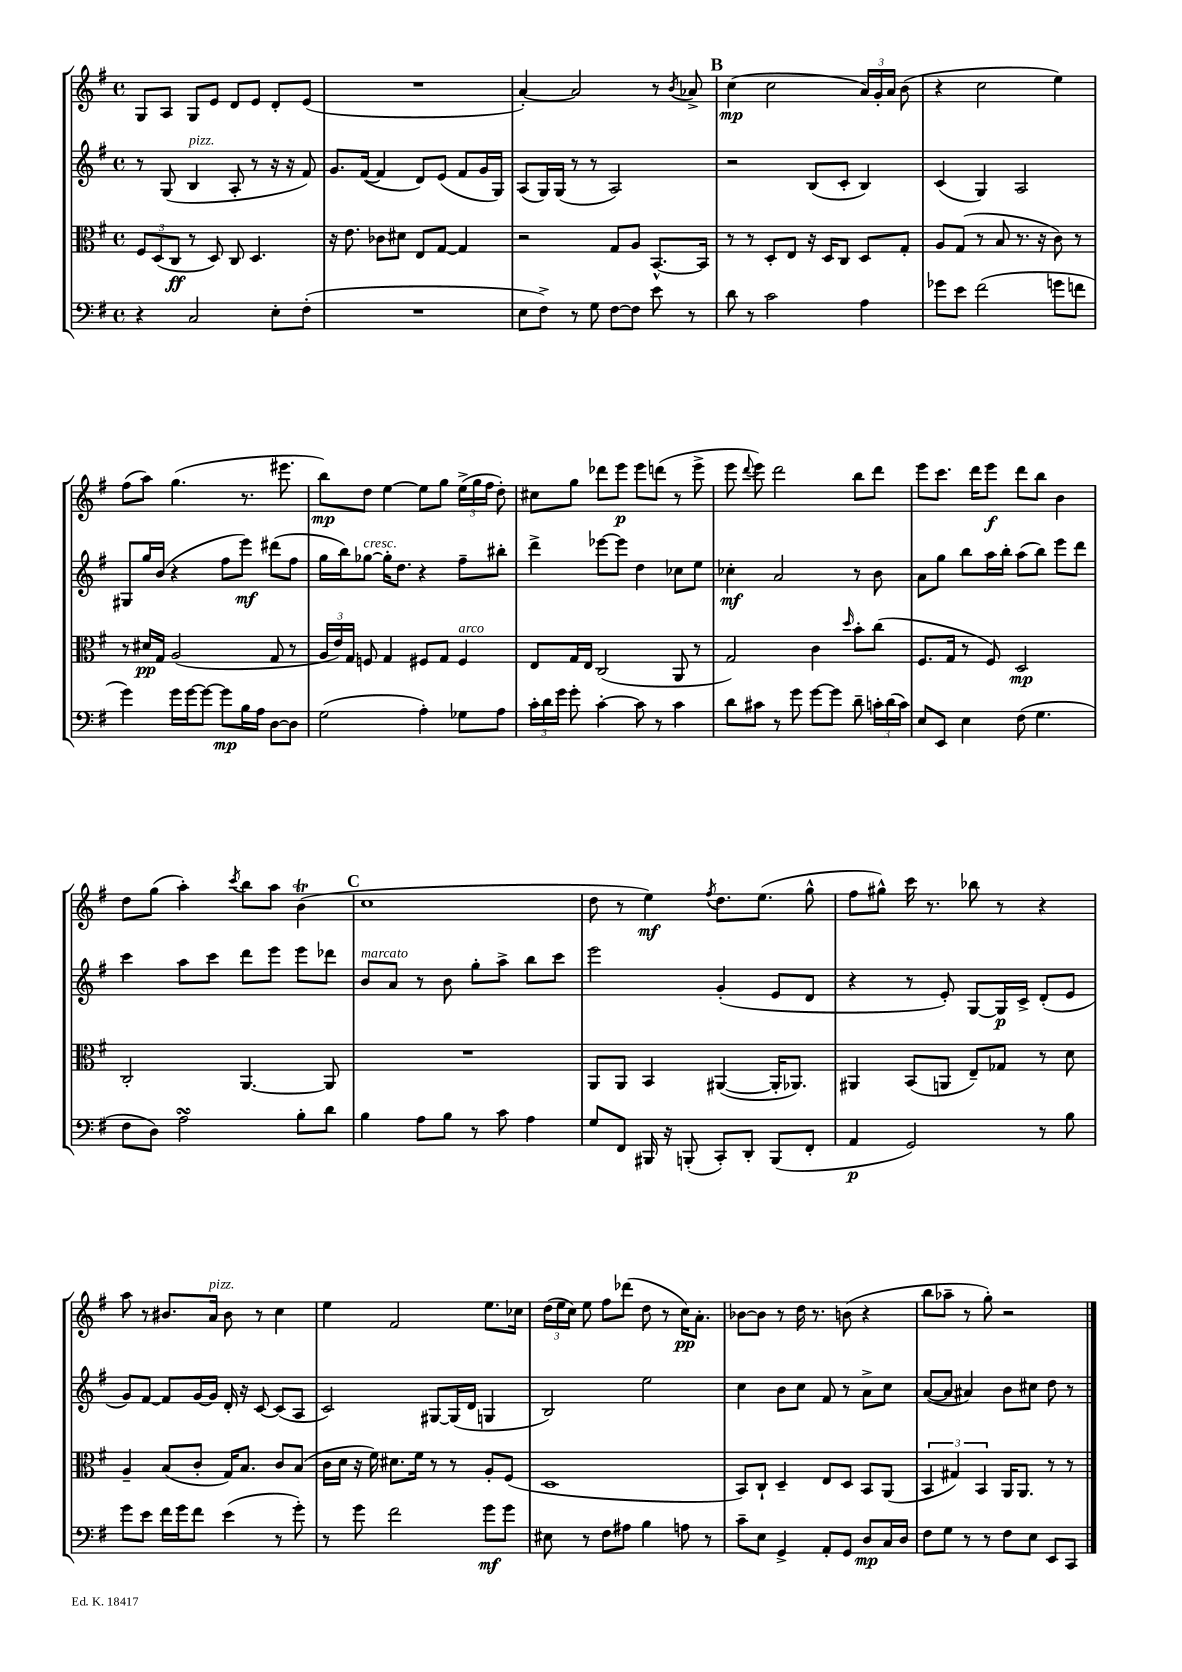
<<
\new StaffGroup <<
\new Staff = "s0" {
    \clef treble \key g \major \defaultTimeSignature \time 4/4
    \autoBeamOff g8[ a8] g8[ e'8] d'8[ e'8] d'8[-. e'8]( |
    R1 |
    a'4~-.) a'2 r8 \acciaccatura { b'8 } aes'8-> |
    \mark \markup { \bold "B" } c''4\mp( c''2 \tuplet 3/2 { a'16[) g'16-. a'16] } b'8( |
    r4 c''2 e''4) |
    fis''8[( a''8]) g''4.( r8. eis'''8. |
    b''8[\mp) d''8] e''4~ e''8[ g''8] \tuplet 3/2 { e''16[->( g''16 fis''16] } d''8-.) |
    cis''8[ g''8] des'''8[ e'''8]\p e'''8[ d'''8]( r8 e'''8-> |
    e'''8 \appoggiatura { d'''8 } e'''8) d'''2 b''8[ d'''8] |
    e'''8[ c'''8.] d'''16[ e'''8]\f d'''8[ b''8] b'4 |
    d''8[ g''8]( a''4-.) \acciaccatura { c'''8 } b''8[ a''8] b'4\trill( |
    \mark \markup { \bold "C" } c''1 |
    d''8 r8 e''4\mf) \acciaccatura { fis''8 } d''8.[ e''8.]( g''8-^ |
    fis''8[ gis''8]-^) c'''16 r8. bes''8 r8 r4 |
    a''8 r8 bis'8.[ a'16]^\markup { \italic "pizz." } bis'8 r8 c''4 |
    e''4 fis'2 e''8.[ ces''16] |
    \tuplet 3/2 { d''16[( e''16 c''16]) } e''8 fis''8[ des'''8]( d''8 r8 c''16[\pp) a'8.]-. |
    bes'8[~ bes'8] r8 d''16 r8. b'8( r4 |
    b''8[ aes''8]-- r8 g''8-.) r2 \bar "|." |
}
\new Staff = "s1" {
    \clef treble \key g \major \defaultTimeSignature \time 4/4
    \autoBeamOff r8 g8( b4^\markup { \italic "pizz." } a8-. r8 r16 r16 fis'8) |
    g'8.[ fis'16]~( fis'4 d'8[) e'8]( fis'8[ g'16 g16]) |
    a8[( g16) g16]( r8 r8 a2) |
    \mark \markup { \bold "B" } r2 b8[( c'8]-. b4) |
    c'4( g4) a2 |
    gis8[ g''16 b'16]( r4 fis''8[ e'''8]\mf) dis'''8[( fis''8] |
    g''16[ b''16) ges''8]~^\markup { \italic "cresc." } ges''16[-. d''8.] r4 fis''8[-- bis''8]-. |
    d'''4-> ees'''8[~ ees'''8] d''4 ces''8[ e''8] |
    ces''4-.\mf a'2 r8 b'8 |
    a'8[ g''8] b''8[ a''16 b''16]-. a''8[( b''8]) e'''8[ d'''8] |
    c'''4 a''8[ c'''8] d'''8[ e'''8] e'''8[ des'''8] |
    \mark \markup { \bold "C" } b'8[^\markup { \italic "marcato" } a'8] r8 b'8 g''8[-. a''8]-> b''8[ c'''8] |
    e'''2 g'4-.( e'8[ d'8] |
    r4 r8 e'8-.) g8[~ g16\p c'16]-> d'8[-.( e'8] |
    g'8[) fis'8]~ fis'8[ g'16~ g'16] d'16-. r16 c'8~ c'8[( a8] |
    c'2) gis8[~ gis16( d'16] g4 |
    b2) e''2 |
    c''4 b'8[ c''8] fis'8 r8 a'8[-> c''8] |
    a'8[~( a'8] ais'4) b'8[ cis''8] d''8 r8 \bar "|." |
}
\new Staff = "s2" {
    \clef alto \key g \major \defaultTimeSignature \time 4/4
    \autoBeamOff \tuplet 3/2 { fis8[ d8( c8]\ff } r8 d8) c8 d4. |
    r16 e'8. ces'8[ dis'8] e8[ g8]~ g4 |
    r2 g8[ a8] b,8.[~-^ b,16] |
    \mark \markup { \bold "B" } r8 r8 d8[-. e8] r16 d16[ c8] d8[ g8]-. |
    a8[ g8]( r8 b8 r8. r16 c'8) r8 |
    r8 dis'16[\pp g16] a2( g8 r8 |
    \tuplet 3/2 { a16[ e'16) g16] } f8 g4 fis8[ g8] fis4^\markup { \italic "arco" } |
    e8[ g16 e16] c2( a,8 r8 |
    g2) c'4 \grace { d''16 } b'8[-. c''8]( |
    fis8.[ g16] r8 fis8) d2\mp |
    c2-. a,4.~ a,8 |
    \mark \markup { \bold "C" } R1 |
    a,8[ a,8] b,4 ais,4~( ais,16[-. aes,8.]) |
    ais,4 b,8[( a,8] e8[--) ges8] r8 d'8 |
    a4-- b8[( c'8]-. g16[) b8.] c'8[ b8]( |
    c'16[ d'16] r16 fis'16) dis'8.[ fis'16] r8 r8 a8[-. fis8]( |
    d1 |
    b,8[) c8]-! d4-- e8[ d8] b,8[ a,8]( |
    \tuplet 3/2 { b,4 gis4) b,4 } a,16[ a,8.] r8 r8 \bar "|." |
}
\new Staff = "s3" {
    \clef bass \key g \major \defaultTimeSignature \time 4/4
    \autoBeamOff r4 c2 e8[-. fis8]-.( |
    R1 |
    e8[ fis8]->) r8 g8 fis8[~ fis8] e'8 r8 |
    \mark \markup { \bold "B" } d'8 r8 c'2 a4 |
    ges'8[ e'8] fis'2( g'8[ f'8] |
    g'4) g'16[ g'16~ g'8]~ g'8[\mp b16 a16] d8[~ d8] |
    g2( a4-.) ges8[ a8] |
    \tuplet 3/2 { c'16[-. d'16 g'16] } g'8-. c'4~-. c'8 r8 c'4 |
    d'8[ cis'8] r8 g'8 g'8[~ g'8] d'8-- \tuplet 3/2 { c'16[-. d'16( c'16]) } |
    e8[ e,8] e4 fis8( g4. |
    fis8[ d8]) a2\turn b8[-. d'8] |
    \mark \markup { \bold "C" } b4 a8[ b8] r8 c'8 a4 |
    g8[ fis,8] bis,,16 r16 b,,8-.( c,8[-.) d,8]-. b,,8[( fis,8]-. |
    a,4\p g,2) r8 b8 |
    g'8[ e'8] fis'16[ g'16 fis'8] e'4( r8 g'8-.) |
    r8 g'8 fis'2 g'8[\mf g'8] |
    eis8 r8 fis8[ ais8] b4 a8 r8 |
    c'8[-- e8] g,4-> a,8[-. g,8] d8[\mp c16 d16] |
    fis8[ g8] r8 r8 fis8[ e8] e,8[ c,8] \bar "|." |
}
>>
>>
\layout { \context { \Score \remove "Bar_number_engraver" } }
